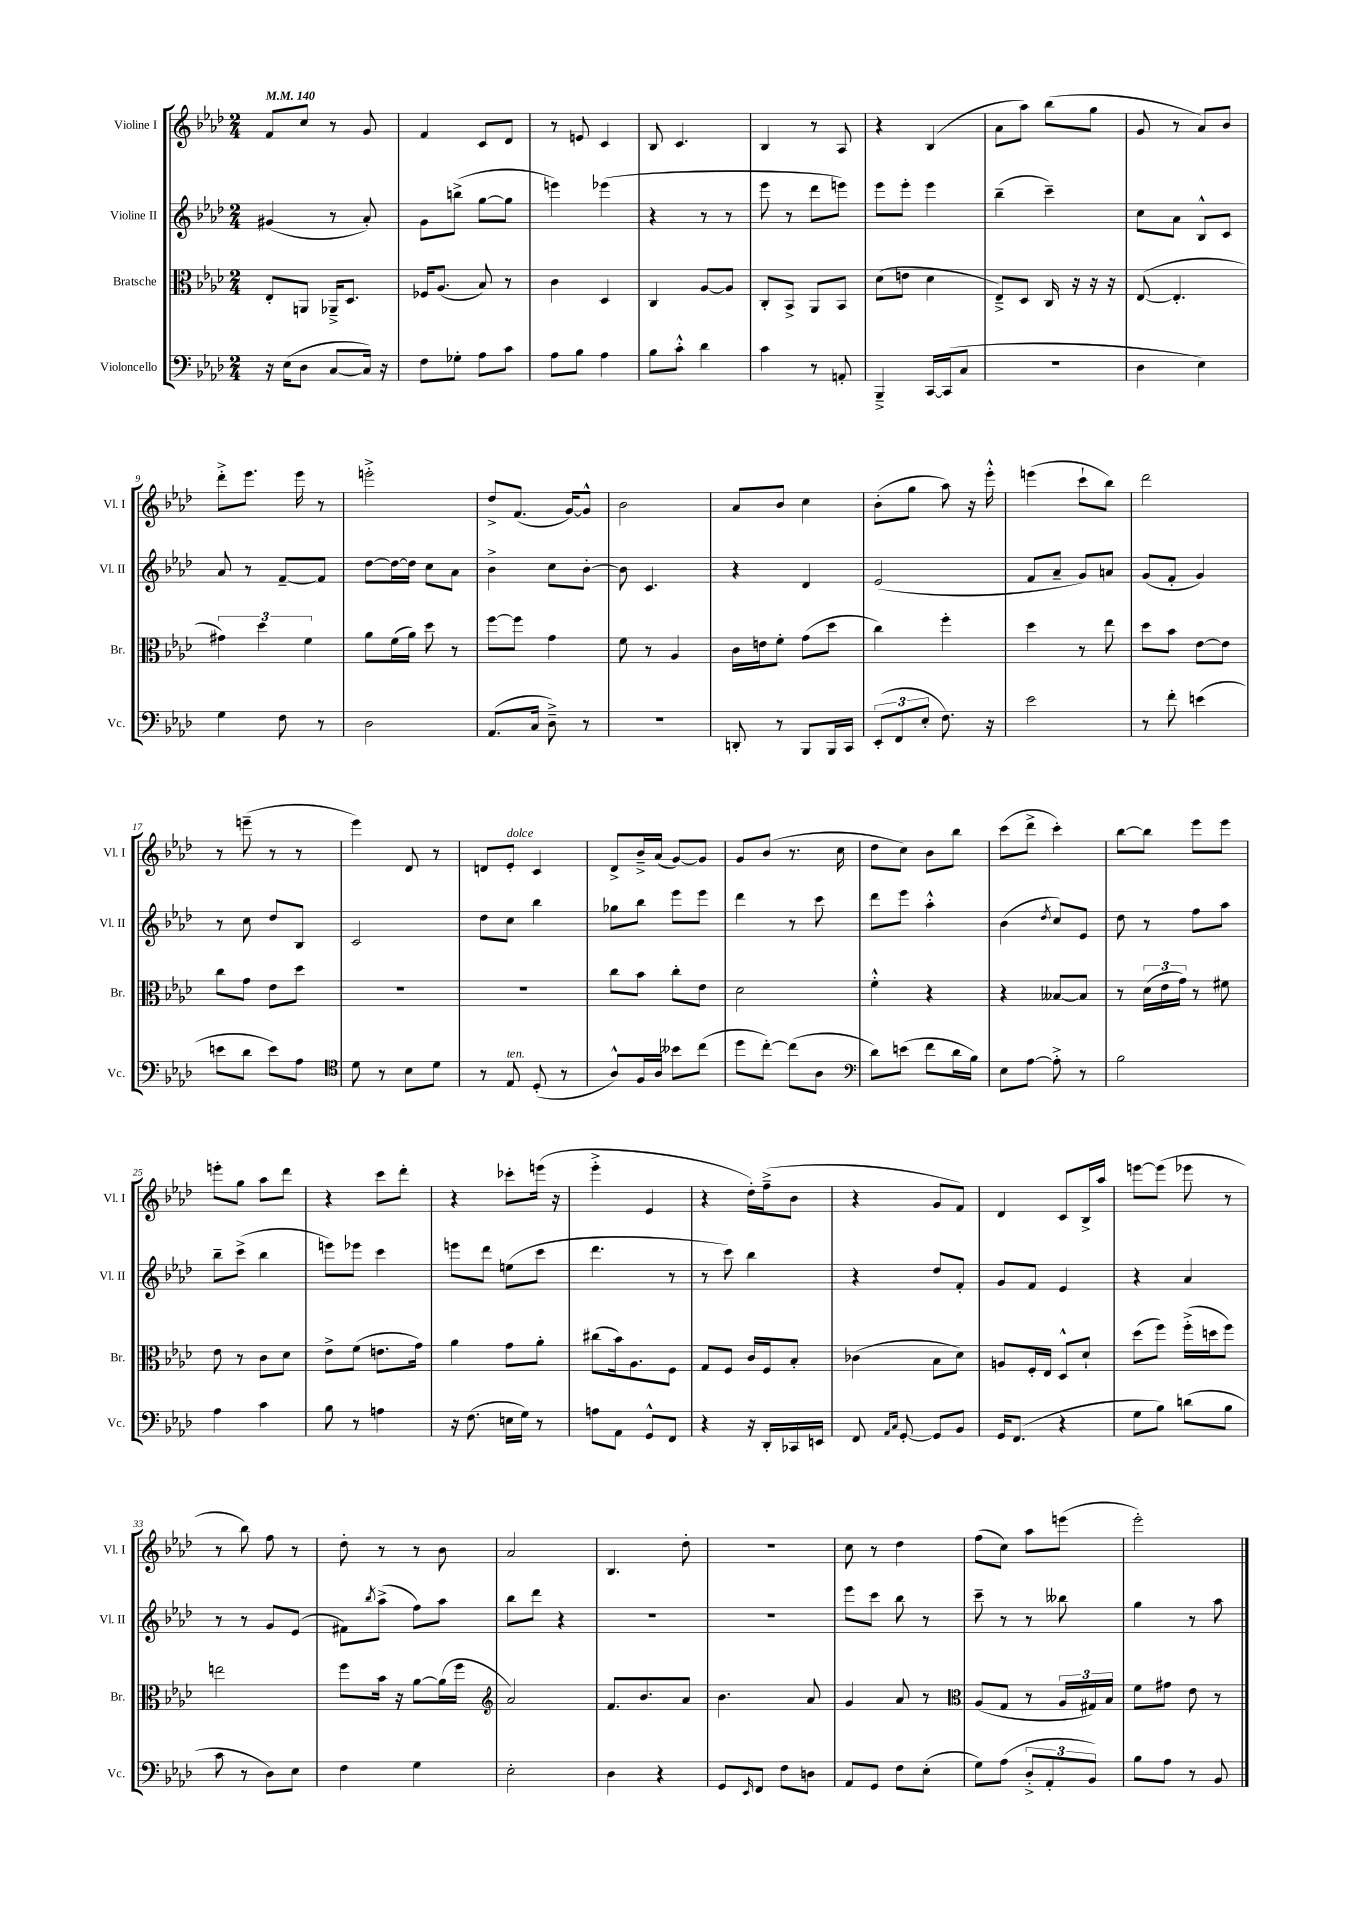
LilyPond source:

<<
\new StaffGroup <<
\new Staff = "s0" \with { instrumentName = "Violine I" shortInstrumentName = "Vl. I" } {
    \clef treble \key aes \major \numericTimeSignature \time 2/4 \tempo 4 = 140
    f'8 c''8 r8 g'8 |
    f'4 c'8 des'8 |
    r8 e'8 c'4 |
    bes8 c'4. |
    bes4 r8 aes8 |
    r4 bes4( |
    aes'8 aes''8) bes''8( g''8 |
    g'8 r8 aes'8) bes'8 |
    des'''8-.-> ees'''8. ees'''16 r8 |
    e'''2-.-> |
    des''8-> f'8.( g'16~) g'8-^ |
    bes'2 |
    aes'8 bes'8 c''4 |
    bes'8-.( g''8 aes''8) r16 ees'''16-.-^ |
    e'''4( c'''8-! bes''8) |
    des'''2 |
    r8 e'''8--( r8 r8 |
    ees'''4) des'8 r8 |
    d'8 ees'8-.^\markup { \italic "dolce" } c'4 |
    des'8-> bes'16---> aes'16( g'8~) g'8 |
    g'8 bes'8( r8. c''16 |
    des''8 c''8) bes'8 bes''8 |
    c'''8( des'''8-> c'''4-.) |
    bes''8~ bes''8 ees'''8 ees'''8 |
    e'''8-. g''8 aes''8 des'''8 |
    r4 c'''8 des'''8-. |
    r4 ces'''8-. e'''16( r16 |
    ees'''4-.-> ees'4 |
    r4 des''16-.) f''16--->( bes'8 |
    r4 g'8 f'8) |
    des'4 c'8 bes16-> aes''16 |
    e'''8~ e'''8( ees'''8 r8 |
    r8 bes''8) f''8 r8 |
    des''8-. r8 r8 bes'8 |
    aes'2 |
    bes4. des''8-. |
    R2 |
    c''8 r8 des''4 |
    f''8( c''8) aes''8 e'''8( |
    ees'''2-.) \bar "|." |
}
\new Staff = "s1" \with { instrumentName = "Violine II" shortInstrumentName = "Vl. II" } {
    \clef treble \key aes \major \numericTimeSignature \time 2/4
    gis'4( r8 aes'8-.) |
    g'8 b''8->( g''8~ g''8 |
    e'''4) ees'''4( |
    r4 r8 r8 |
    ees'''8 r8 des'''8 e'''8) |
    ees'''8 ees'''8-. ees'''4 |
    bes''4--( c'''4--) |
    c''8 aes'8 bes8-^ c'8 |
    aes'8 r8 f'8~-- f'8 |
    des''8~ des''16~ des''16 c''8 aes'8 |
    bes'4-> c''8 bes'8~-. |
    bes'8 c'4. |
    r4 des'4 |
    ees'2( |
    f'8 aes'8-- g'8) a'8 |
    g'8( f'8-. g'4) |
    r8 c''8 des''8 bes8 |
    c'2 |
    des''8 c''8 bes''4 |
    ges''8 bes''8 ees'''8 ees'''8 |
    des'''4 r8 c'''8 |
    des'''8 ees'''8 aes''4-.-^ |
    bes'4( \acciaccatura { des''8 } c''8) ees'8 |
    des''8 r8 f''8 aes''8 |
    bes''8-- c'''8->( bes''4 |
    e'''8) ees'''8 c'''4 |
    e'''8 des'''8 e''8( c'''8 |
    des'''4. r8 |
    r8 c'''8) bes''4 |
    r4 des''8 f'8-. |
    g'8 f'8 ees'4 |
    r4 aes'4 |
    r8 r8 g'8 ees'8( |
    fis'8) \acciaccatura { bes''8 } aes''8->( f''8) aes''8 |
    bes''8 des'''8 r4 |
    R2 |
    R2 |
    ees'''8 c'''8 bes''8 r8 |
    c'''8-- r8 r8 beses''8 |
    g''4 r8 aes''8 \bar "|." |
}
\new Staff = "s2" \with { instrumentName = "Bratsche" shortInstrumentName = "Br." } {
    \clef alto \key aes \major \numericTimeSignature \time 2/4
    ees8-. a,8 aes,16---> des8. |
    fes16 aes8.( bes8) r8 |
    c'4 des4 |
    c4 aes8~ aes8 |
    c8-. bes,8-> aes,8 bes,8 |
    des'8( e'8 des'4 |
    ees8--->) des8 c16 r16 r16 r16 |
    ees8~( ees4.-. |
    \tuplet 3/2 { gis'4) des''4 f'4 } |
    aes'8 f'16( aes'16) des''8 r8 |
    f''8~ f''8 g'4 |
    f'8 r8 aes4 |
    c'16 e'16 f'8-. g'8( des''8 |
    c''4) f''4-. |
    des''4 r8 ees''8 |
    des''8 bes'8 ees'8~ ees'8 |
    c''8 g'8 ees'8 des''8 |
    R2 |
    R2 |
    c''8 bes'8 c''8-. ees'8 |
    des'2 |
    f'4-.-^ r4 |
    r4 beses8~ beses8 |
    r8 \tuplet 3/2 { des'16( ees'16 g'16) } r8 fis'8 |
    ees'8 r8 c'8 des'8 |
    ees'8-> f'8( e'8. g'16) |
    aes'4 g'8 aes'8-. |
    cis''8( bes'16) aes8. f8 |
    g8 f8 c'16 f16 bes8-. |
    ces'4( bes8 des'8) |
    a8 f16-. ees16 des8-^ des'8-! |
    des''8( f''8) f''16-.->( d''16 f''8) |
    e''2 |
    f''8 bes'16 r16 aes'8~ aes'16( f''16 |
    \clef treble aes'2) |
    f'8. bes'8. aes'8 |
    bes'4. aes'8 |
    g'4 aes'8 r8 |
    \clef alto aes8( g8 r8 \tuplet 3/2 { aes16 gis16) bes16 } |
    f'8 gis'8 ees'8 r8 \bar "|." |
}
\new Staff = "s3" \with { instrumentName = "Violoncello" shortInstrumentName = "Vc." } {
    \clef bass \key aes \major \numericTimeSignature \time 2/4
    r16 ees16( des8 c8~ c16) r16 |
    f8 ges8-. aes8 c'8 |
    aes8 bes8 aes4 |
    bes8 c'8-.-^ des'4 |
    c'4 r8 a,8-. |
    bes,,4---> c,16~ c,16( c8 |
    R2 |
    des4 ees4) |
    g4 f8 r8 |
    des2 |
    aes,8.( c16 des8--->) r8 |
    R2 |
    d,8-. r8 bes,,8 bes,,16 c,16 |
    \tuplet 3/2 { ees,8-.( f,8 ees8-. } f8.) r16 |
    ees'2 |
    r8 f'8-. e'4( |
    e'8 des'8 e'8) aes8 |
    \clef tenor des'8 r8 bes8 des'8 |
    r8 ees8^\markup { \italic "ten." } des8-.( r8 |
    aes8-^) f16 aes16 beses'8 c''8( |
    des''8 c''8~-.) c''8( aes8 |
    \clef bass des'8) e'8( f'8 des'16 bes16) |
    ees8 aes8~ aes8-.-> r8 |
    bes2 |
    aes4 c'4 |
    bes8 r8 a4 |
    r16 f8.( e16 g16) r8 |
    a8 aes,8 g,8-^ f,8 |
    r4 r16 des,16-. ces,16 e,16 |
    f,8 \grace { aes,16 c16 } g,8~-. g,8 bes,8 |
    g,16 f,8.( r4 |
    g8 bes8) d'8( bes8 |
    c'8 r8 des8) ees8 |
    f4 g4 |
    ees2-. |
    des4 r4 |
    g,8 \grace { ees,16 } f,8 f8 d8 |
    aes,8 g,8 f8 ees8-.( |
    g8) aes8( \tuplet 3/2 { des8-.-> aes,8-. bes,8) } |
    bes8 aes8 r8 bes,8 \bar "|." |
}
>>
>>
